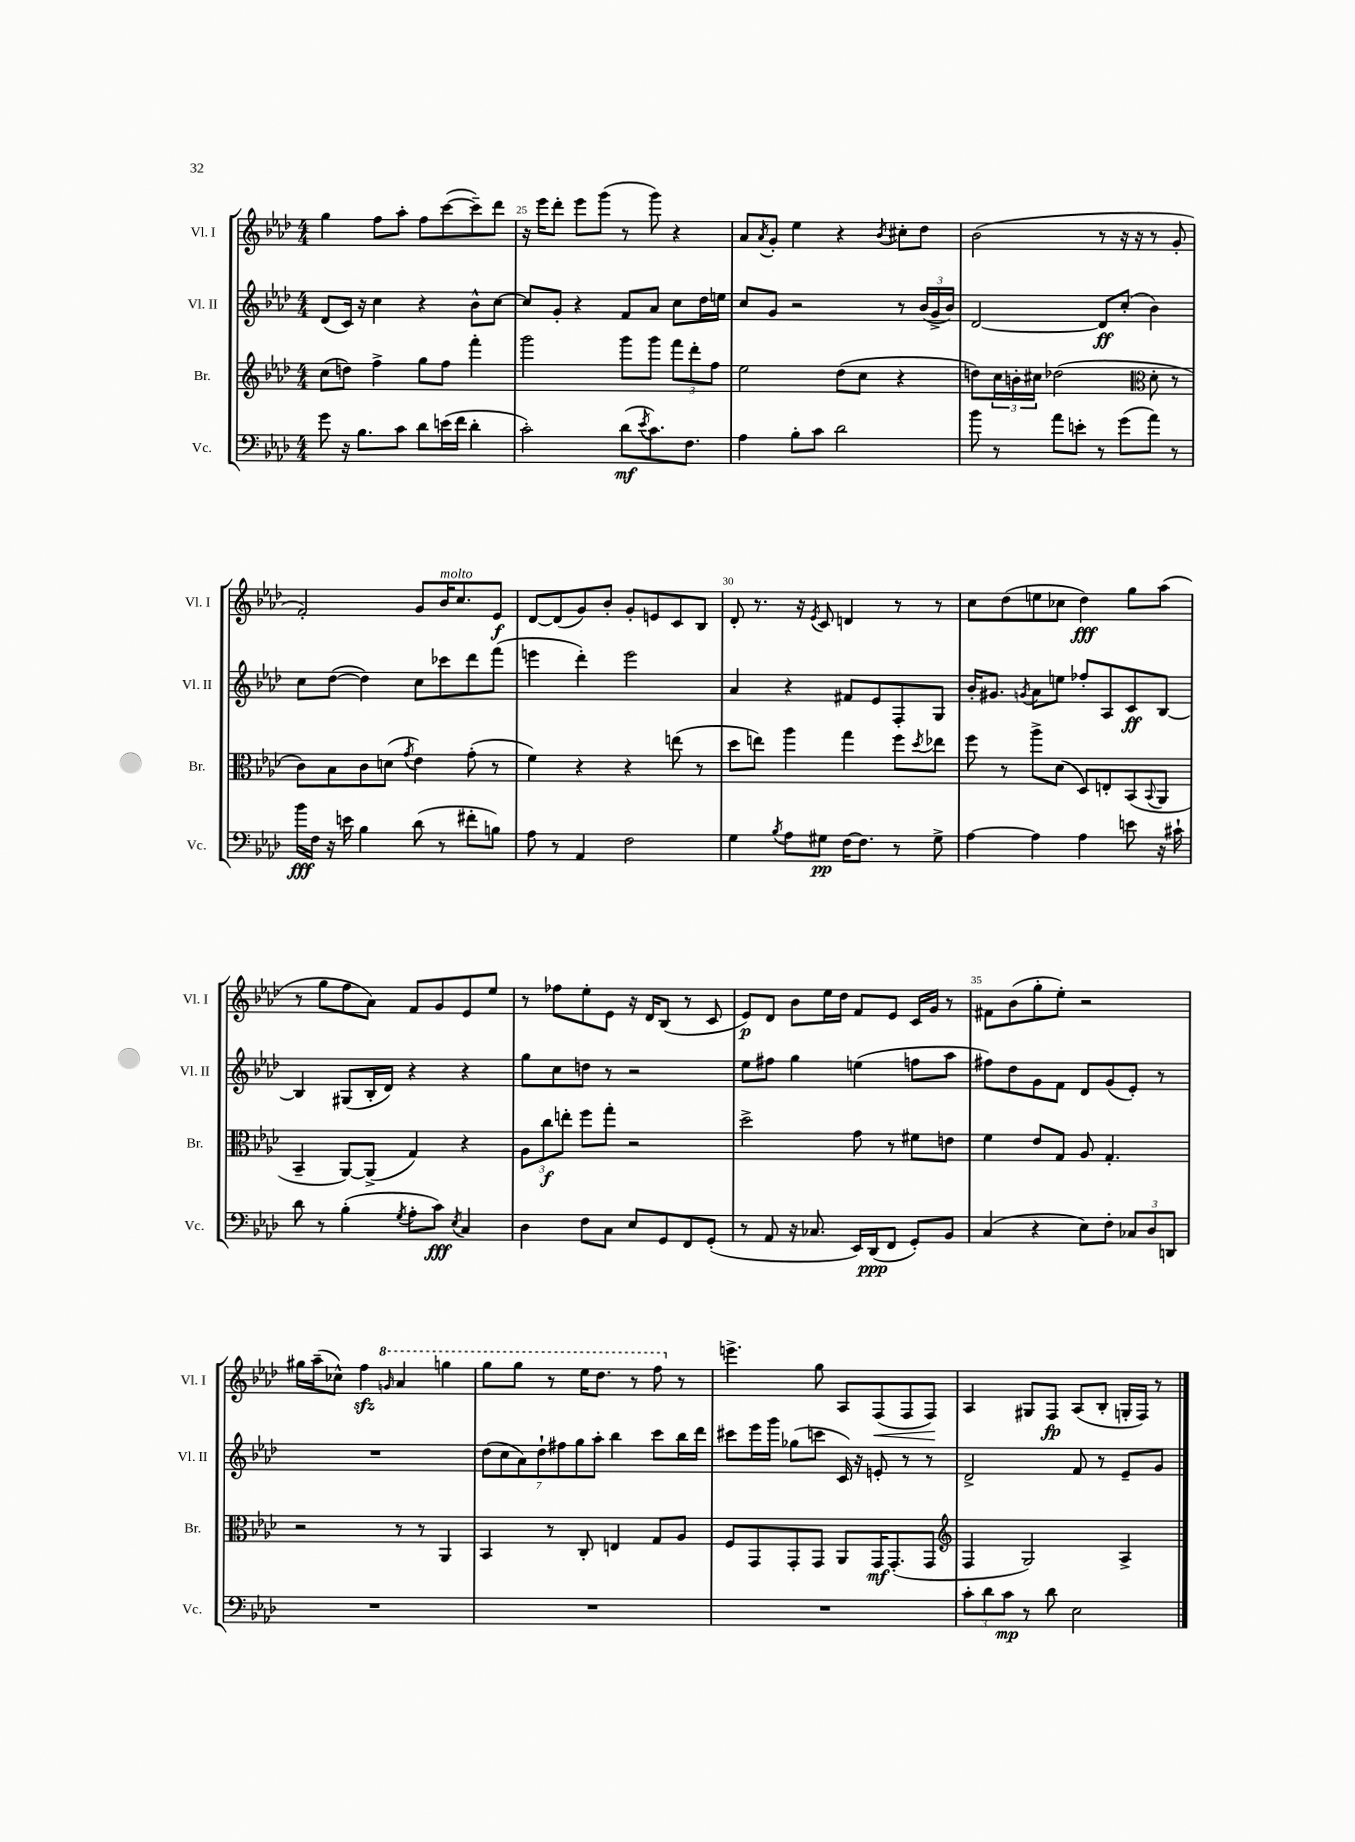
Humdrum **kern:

**kern	**kern	**kern	**kern
*staff4	*staff3	*staff2	*staff1
*clefF4	*clefG2	*clefG2	*clefG2
*k[b-e-a-d-]	*k[b-e-a-d-]	*k[b-e-a-d-]	*k[b-e-a-d-]
*M4/4	*M4/4	*M4/4	*M4/4
8g\	(8cc\L	(8d-/L	4gg\
16r	8dd\J)	16c/Jk)	.
8.B-\L	.	16r	.
.	4ff^\	4cc\	8ff\L
8c\J	.	.	8aa-'\J
8d-\L	8gg\L	4r	8ff\L
(16e\L	8ff\J	.	([8ccc\
16f\JJ	.	.	.
4d-'\	4fff'\	8b-^^\L	8ccc~\])
.	.	[8cc\J	8ddd-\J
=	=	=	=
2c'\)	2ggg\	8cc/]L	16r
.	.	.	16eee-\LK
.	.	8g'/J	8ddd-'\J
.	.	4r	8eee-\L
.	.	.	(8ggg\J
(8d-\L	8ggg\L	8f/L	8r
8qe-/	.	.	.
8.c\)	8ggg\J	8a-/J	8ggg\)
.	12fff\L	8cc\L	4r
8.F\J	.	.	.
.	12ddd-'\	.	.
.	.	16dd-\L	.
.	12ff\J	.	.
.	.	16ee\JJ	.
=	=	=	=
4A-\	2ee-\	8cc/L	8a-/L
.	.	.	8qa-/
.	.	8g/J	8g'/J
8B-'\L	.	2r	4ee-\
8c\J	.	.	.
2d-\	(8dd-\L	.	4r
.	8cc\J	.	.
.	.	.	8qb-/
.	4r	8r	8cc#'\L
.	.	(24b-/LL	8dd-\J
.	.	24g^/	.
.	.	24b-/JJ)	.
=	=	=	=
8b-\	8dd\L)	[2d-/	(2b-\
8r	24cc\L	.	.
.	24b'\	.	.
.	24cc#\JJ	.	.
8a-\L	(2dd-\	.	.
8e'\J	.	.	.
8r	.	8d-/]L	8r
(8g\L	.	(8cc'/J	16r
.	.	.	16r
*	*clefC3	*	*
8a-\J)	8d-'\	4b-\)	8r
8r	8r	.	8g'/
=	=	=	=
16b-\LL	8c\L)	8cc\L	2f'/)
16F\JJ	.	.	.
16r	8B-\	([8dd-\J	.
16e\	.	.	.
4B-\	8c\	4dd-\])	.
.	(8d\J	.	.
.	8qg/	.	.
(8d-\	4e-\)	8cc\L	8g/L
8r	.	8ccc-\	16b-/K
.	.	.	8.cc/
8f#'\L	(8g'\	8ddd-\	.
8B\J)	8r	(8fff\J	8e-/J
=	=	=	=
8A-\	4f\)	4eee\	[8d-/L
8r	.	.	(8d-/]
4AA-/	4r	4ddd-'\)	8g/)
.	.	.	8b-'/J
2F\	4r	2eee\	8g'/L
.	.	.	8e/
.	(8ee\	.	8c/
.	8r	.	8B-/J
=	=	=	=
4G\	8dd-\L	4a-/	8d-'/
.	8ee\J)	.	8.r
8qB-/	.	.	.
8A-\L	4aa-\	4r	.
.	.	.	16r
.	.	.	8qe-/
8G#\J	.	.	8c/
[16F\LK	4gg\	8f#/L	4d/
8.F\]J	.	.	.
.	.	8e-/	.
8r	8ff\L	8F'/	8r
.	8qdd-/	.	.
8G#^\	8ee-\J	8G/J	8r
=	=	=	=
[4A-\	8ff\	16b-'/LK	8cc\L
.	.	8.g#/J	.
.	8r	.	(8dd-\
.	.	8qg/	.
4A-\]	8aa-^\L	8a-\L	8ee\
.	(8d-\J	8ee\J	8cc-\J
4A-\	8D-/L)	8ff-'/L	4dd-\)
.	8E'/	8A-/	.
8e\	(8BB-/	8c/	8gg\L
.	8qqBB-/	.	.
16r	8AA-/J	[8B-/J	(8aa-\J
16c#`\	.	.	.
=	=	=	=
8d-\	4BB-~/	4B-/]	8r
8r	.	.	8gg\L
(4B-'\	[8AA-/L)	(8G#/L	8ff\
.	(8AA-^/]J	16B-'/L	8a-\J)
.	.	16d-/JJ)	.
8qG/	.	.	.
8A-'\L	4G/)	4r	8f/L
8c\J)	.	.	8g/
8qE-/	.	.	.
4C/	4r	4r	8e-/
.	.	.	8ee-/J
=	=	=	=
4D-\	12A-\L	8gg\L	8r
.	12cc\	.	.
.	.	8cc\	8ff-\L
.	12ee'\J	.	.
8F\L	8ff\L	8dd\J	8ee-'\
8C\J	8gg'\J	8r	8e-\J
8E-/L	2r	2r	16r
.	.	.	16d-/LK
8GG/	.	.	(8B-/J
8FF/	.	.	8r
(8GG'/J	.	.	8c/
=	=	=	=
8r	2dd-^\	8ee-\L	8e-/L)
8AA-/	.	8ff#\J	8d-/J
16r	.	4gg\	8b-\L
8.C-/	.	.	.
.	.	.	16ee-\L
.	.	.	16dd-\JJ
16EE-/LL)	8g\	(4ee\	8f/L
(16DD-/J	.	.	.
8FF/J	8r	.	8e-/J
8GG'/L)	8f#\L	8ff\L	16c/LL
.	.	.	16g/JJ
8BB-/J	8e\J	8aa-\J	8r
=	=	=	=
(4C/	4f\	8ff#\L)	8f#\L
.	.	8dd-\	(8b-\
4r	8e-/L	8g\	8gg'\
.	8G/J	8f\J	8ee-'\J)
8E-\L)	8A-/	8d-/L	2r
8F'\J	4.G'/	(8g/	.
12C-/L	.	8e-'/J)	.
12D-/	.	.	.
.	.	8r	.
12DD/J	.	.	.
=	=	=	=
1r	2r	1r	16gg#\LL
.	.	.	(16aa-~\J
.	.	.	8cc-^^\J)
.	.	.	4ff\
.	.	.	16qqgg/
.	8r	.	4aa-/
.	8r	.	.
.	4AA-/	.	4ggg\
=	=	=	=
1r	4BB-/	(14dd-\L	8ggg\L
.	.	14cc\	.
.	.	.	8ggg\J
.	.	14a-\)	.
.	.	14dd-`\	.
.	8r	.	8r
.	.	14ff#\	.
.	.	14gg\	.
.	8C'/	.	16eee-\LK
.	.	14aa-'\J	.
.	.	.	8.ddd-\J
.	4E/	4bb-\	.
.	.	.	8r
.	8G/L	8ccc\L	8fff\
.	8A-/J	16bb-\L	8r
.	.	16ddd-\JJ	.
=	=	=	=
1r	8F/L	8ccc#\L	4.eee^\
.	8GG/	16eee-\L	.
.	.	16ggg\JJ	.
.	8GG'/	(8gg-\L	.
.	8GG/J	8ccc\J	8gg\
.	8AA-/L	16c/)	8A-/L
.	.	16r	.
.	16GG/K	8e'/	(8F/
.	(8.GG'/	.	.
.	.	8r	8F/
.	8GG/J	8r	8F/J)
=	=	=	=
*	*clefG2	*	*
12c'\L	4F/	2d-^/	4A-/
12d-\	.	.	.
12c\J	.	.	.
8r	2G/)	.	8G#/L
8d-\	.	.	8F/J
2E-\	.	8f/	(8A-/L
.	.	8r	8B-'/J
.	4A-^/	8e-~/L	16G'/LL
.	.	.	16F/JJ)
.	.	8g/J	8r
==	==	==	==
*-	*-	*-	*-
